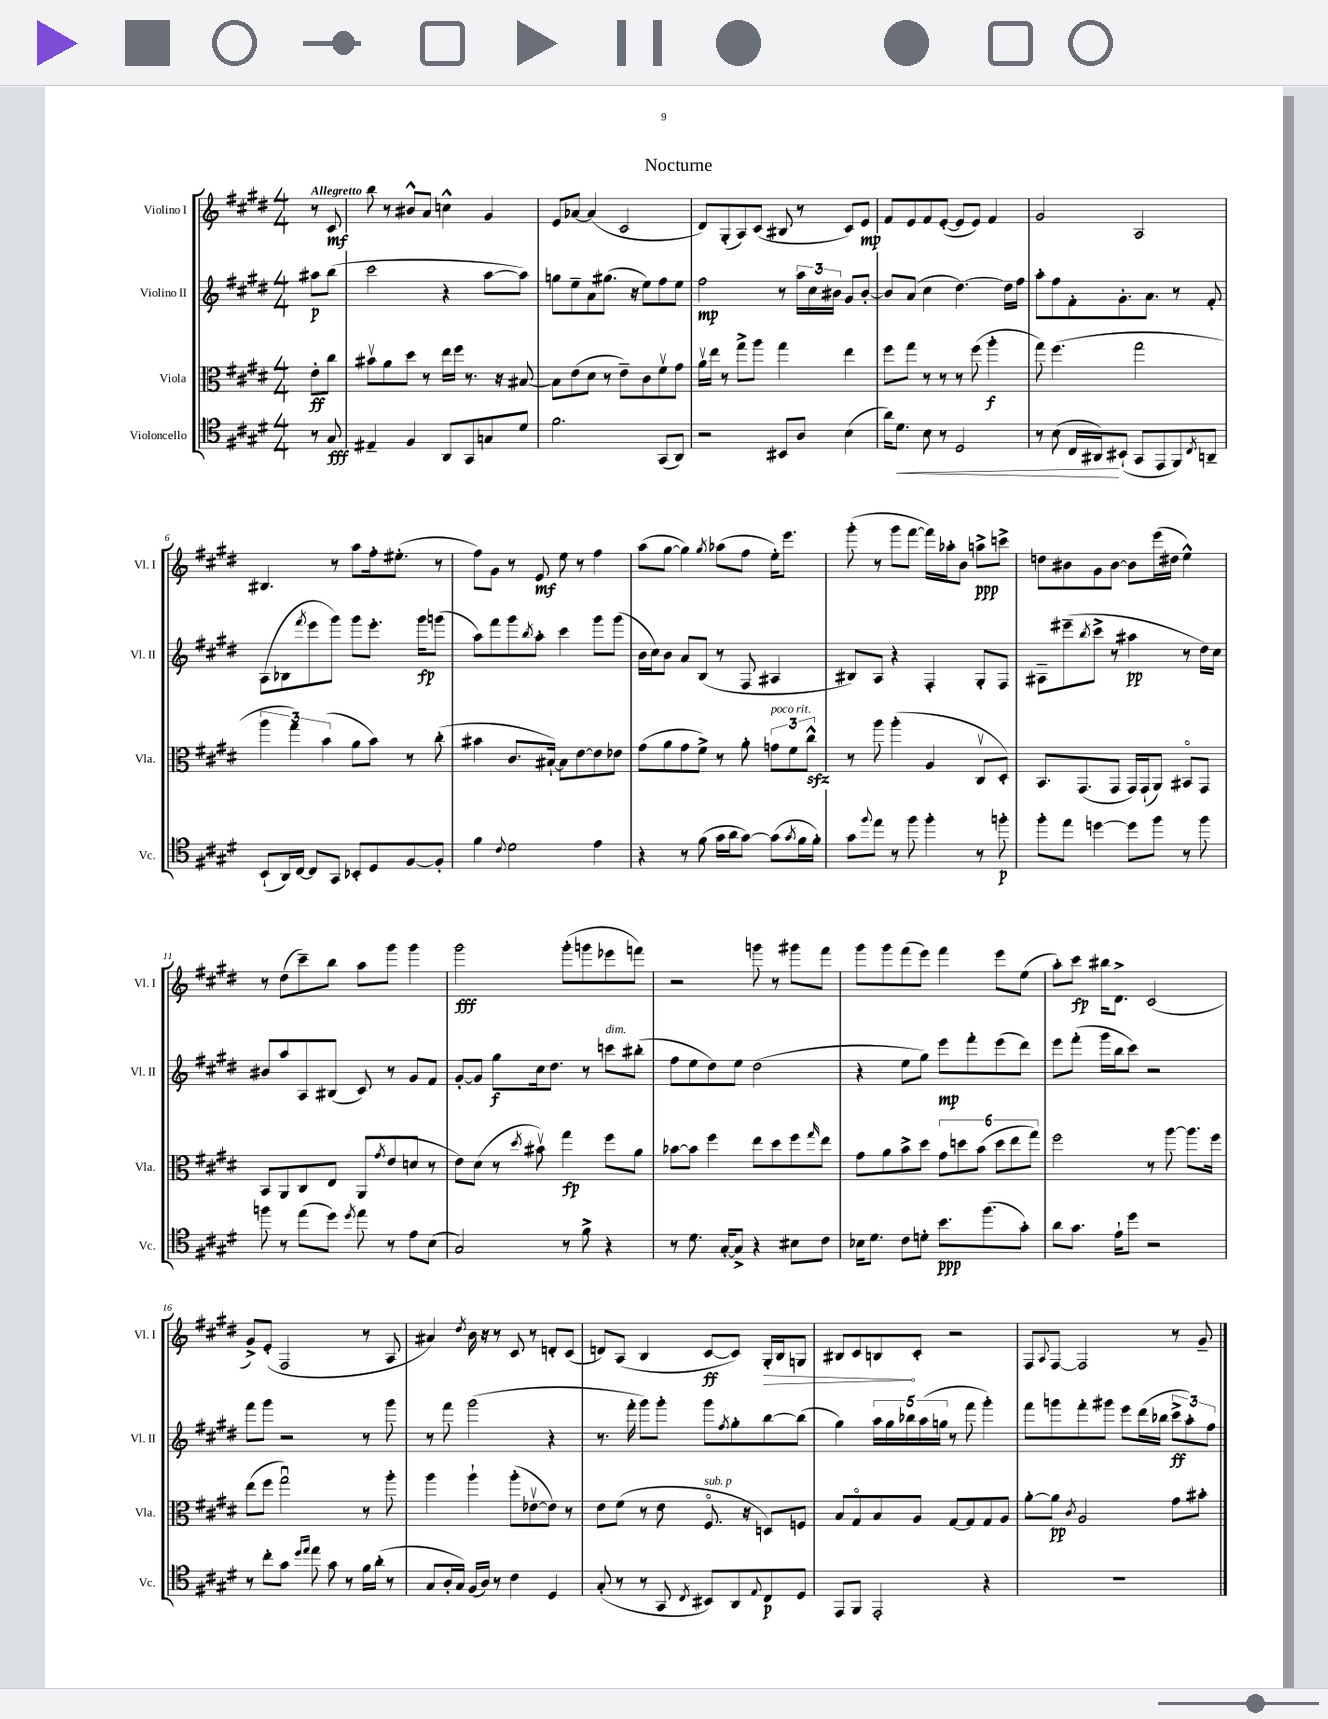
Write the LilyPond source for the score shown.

\header { title = "Nocturne" }
<<
\new StaffGroup <<
\new Staff = "s0" \with { instrumentName = "Violino I" shortInstrumentName = "Vl. I" } {
    \clef treble \key e \major \numericTimeSignature \time 4/4 \partial 4 \tempo "Allegretto"
    r8 cis'8\mf |
    b''8 r8 bis'8-^ a'8 c''4-^ gis'4 |
    e'8 aes'8~ aes'4( cis'2 |
    dis'8) gis8-.( a8) cis'8( bis8 r8 cis'8) e'8\mp |
    fis'8 e'8 fis'8 e'8~-.( e'8 e'8) fis'4 |
    gis'2 a2 |
    bis4. r8 a''8 fis''16-. eis''8.-.( r8 |
    fis''8) gis'8 r8 e'8\mf e''8 r8 fis''4 |
    a''8( gis''8~ gis''4) \acciaccatura { gis''8 } aes''8( fis''8 e''16-.) e'''8. |
    gis'''8-.( r8 gis'''8 fis'''8~ fis'''16) aes''16-. b'8 a''8->\ppp c'''8-> |
    d''8 bis'8 gis'8 bis'8~ bis'8 e'''16( dis''16 e''4-^) |
    r8 dis''8( cis'''8--) b''8 a''8 gis'''8 gis'''4 |
    gis'''2\fff gis'''8-.( g'''8 ees'''8 f'''8) |
    r2 g'''8 r8 gis'''8 fis'''8 |
    gis'''8 gis'''8 fis'''8( e'''8) fis'''4 e'''8 e''8( |
    a''8-.) cis'''8\fp bis''16 dis'8.-> cis'2( |
    gis'8->) e'8-.( fis2 r8 a8 |
    ais'4) \acciaccatura { dis''8 } b'16 r16 r8 cis'8 r8 d'8-. cis'8( |
    d'8) a8( b4 cis'8~\ff cis'8) \once \override Hairpin.circled-tip = ##t gis16-.\> b16 g8 |
    bis8 cis'8 b8\! cis'8-. r2 |
    fis8 \appoggiatura { a8 } fis8~ fis2 r8 gis'8-- \bar "|." |
}
\new Staff = "s1" \with { instrumentName = "Violino II" shortInstrumentName = "Vl. II" } {
    \clef treble \key e \major \numericTimeSignature \time 4/4 \partial 4
    ais''8\p b''8( |
    cis'''2 r4 a''8~ a''8) |
    g''8 e''8-- a'8 gis''8.( r16 e''8) fis''8 e''8 |
    fis''2\mp r8 \tuplet 3/2 { a''16 cis''16 bis'16 } gis'8 bis'8~-. |
    bis'8 a'8( cis''4 dis''4.~) dis''16 fis''16 |
    a''8-. fis''8 fis'8-. gis'8.-. a'8. r8 fis'8-. |
    a8( bes8 \acciaccatura { fis'''8 } e'''8 gis'''8) gis'''8 e'''8.-. gis'''16\fp g'''8( |
    a''8) fis'''8 gis'''8 \acciaccatura { b''8 } a''8-. cis'''4 gis'''8 gis'''8( |
    b'16 cis''16) b'8 a'8 b8( r8 fis8 ais4 |
    bis8) a8 r4 fis4-. gis8-. fis8 |
    ais8-- eis'''8--( \acciaccatura { b''8 } cis'''8-> r8 ais''4\pp r8 dis''16) cis''16 |
    bis'8 a''8 a8 bis8( cis'8) r8 gis'8 fis'8 |
    gis'8~-. gis'8 gis''8\f cis''16 dis''8. r8 c'''8^\markup { \italic "dim." } bis''8-.( |
    fis''8 e''8 dis''8) e''8 dis''2( |
    r4 e''8 gis''8) e'''8\mp fis'''8-. e'''8( dis'''8) |
    e'''8 fis'''8-.( gis'''16 b''16 cis'''8) r2 |
    fis'''8 gis'''8 r2 r8 gis'''8 |
    r8 fis'''8 gis'''2( r4 |
    r8. fis'''16-. gis'''8) gis'''8-. gis'''8 \acciaccatura { fis''8 } gis''8-. b''8~ b''8( |
    gis''4) \tuplet 5/4 { a''16 gis''16 bes''16 a''16( g''16 } r8 fis'''8 gis'''4-.) |
    fis'''8 g'''8 fis'''8-. gis'''8 e'''8 dis'''16( bes''16 \tuplet 3/2 { cis'''8->\ff a''8-.) fis''8 } \bar "|." |
}
\new Staff = "s2" \with { instrumentName = "Viola" shortInstrumentName = "Vla." } {
    \clef alto \key e \major \numericTimeSignature \time 4/4 \partial 4
    e'8-.\ff cis''8 |
    bis'8\upbow a'8 dis''8 r8 e''16 fis''16 r8. r16 bis8~ |
    bis8 e'8( dis'8 r8 e'8--) cis'8 fis'8\upbow gis'8 |
    a'16\upbow e''16 r8 gis''8-> a''8 gis''4 e''4 |
    fis''8 gis''8 r8 r8 r8 fis''8( a''4-.\f |
    gis''8) fis''4.( gis''2 |
    \tuplet 3/2 { a''4 gis''4) b'4( } a'8 b'8) r8 cis''8-.( |
    bis'4 cis'8. bis16~-!) bis8 e'8~ e'8 ees'8 |
    gis'8( a'8 gis'8 fis'8->) r8 a'8-. \tuplet 3/2 { g'8^\markup { \italic "poco rit." } fis'8 cis''8-^\sfz } |
    r8 a''8 a''4-.( a4 cis8\upbow dis8-.) |
    b,8. gis,8.( gis,8 gis,16) gis,16-!( a,8) bis,8\flageolet gis,8 |
    b,8 a,8 cis8 e8 a,8( \acciaccatura { gis'8 } e'8 d'8 r8 |
    e'8) dis'8( r8 \acciaccatura { dis''8 } bis'8\upbow) gis''4\fp fis''8 a'8 |
    bes'8~ bes'8 fis''4 e''8 dis''8 fis''8 \grace { gis''16 } e''8 |
    gis'8 a'8 b'8-> dis''8 \tuplet 6/4 { gis'8 d''8 b'8( d''8 e''8 gis''8) } |
    fis''2 r8 a''8~ a''8. fis''16 |
    e''8( fis''8 gis''2\downbow) r8 a''8-. |
    a''4 a''4-! a''8-.( ees'8~\upbow ees'8) r8 |
    e'8 fis'8( r8 e'8 fis8.\flageolet^\markup { \italic "sub. p" } r16 d8) f8 |
    b8 gis8\flageolet b8 a8 gis8~ gis8 gis8 a8 |
    a'8~-. a'8\pp \acciaccatura { cis'8 } a2 gis'8 bis'8-. \bar "|." |
}
\new Staff = "s3" \with { instrumentName = "Violoncello" shortInstrumentName = "Vc." } {
    \clef tenor \key e \major \numericTimeSignature \time 4/4 \partial 4
    r8 gis8\fff |
    eis4-- fis4 a,8 gis,8 g8 dis'8 |
    fis'2. gis,8( a,8) |
    r2 bis,8 a8 b4( |
    a'16) dis'8.\< b8 r8 dis2 |
    r8 b8( cis16 ais,16\!) bis,8-!( gis,8 e,8 fis,8) \acciaccatura { cis8 } a,8-- |
    b,8-!( a,16) cis16~ cis8 gis,8 bes,8-. dis8 fis8~ fis8-. |
    fis'4 \appoggiatura { cis'8 } dis'2 e'4 |
    r4 r8 fis'8( gis'16 a'16 gis'8~) gis'8( \acciaccatura { gis'8 } fis'16 fis'16-.) |
    gis'8 \appoggiatura { fis''8 } e''8 r8 fis''8 fis''4-. r8 f''8-.\p |
    fis''8-. e''8 d''4~ d''8 fis''8 r8 fis''8 |
    f''8 r8 e''8( dis''8) \acciaccatura { dis''8 } e''8 r8 e'8 b8( |
    gis2) r8 fis'8-> r4 |
    r8 dis'8. gis16~-. gis8-> r4 bis8 cis'8 |
    bes16 dis'8. cis'8 d'8-. b'8.\ppp fis''8.( gis'8-.) |
    a'8 gis'8. e'16-! dis''8 r2 |
    r8 cis''8-. gis'8 \grace { dis''16 e''16 } e''8 gis'8 r8 fis'16 a'16-.( r8 |
    gis8 a16-. gis16) fis16( a16) r8 cis'4 dis4 |
    gis8-.( r8 r8 gis,8 \acciaccatura { cis8 } bis,8) a,8 \appoggiatura { e8 } cis8\p dis8 |
    e,8 fis,8 e,2-. r4 |
    R1 \bar "|." |
}
>>
>>
